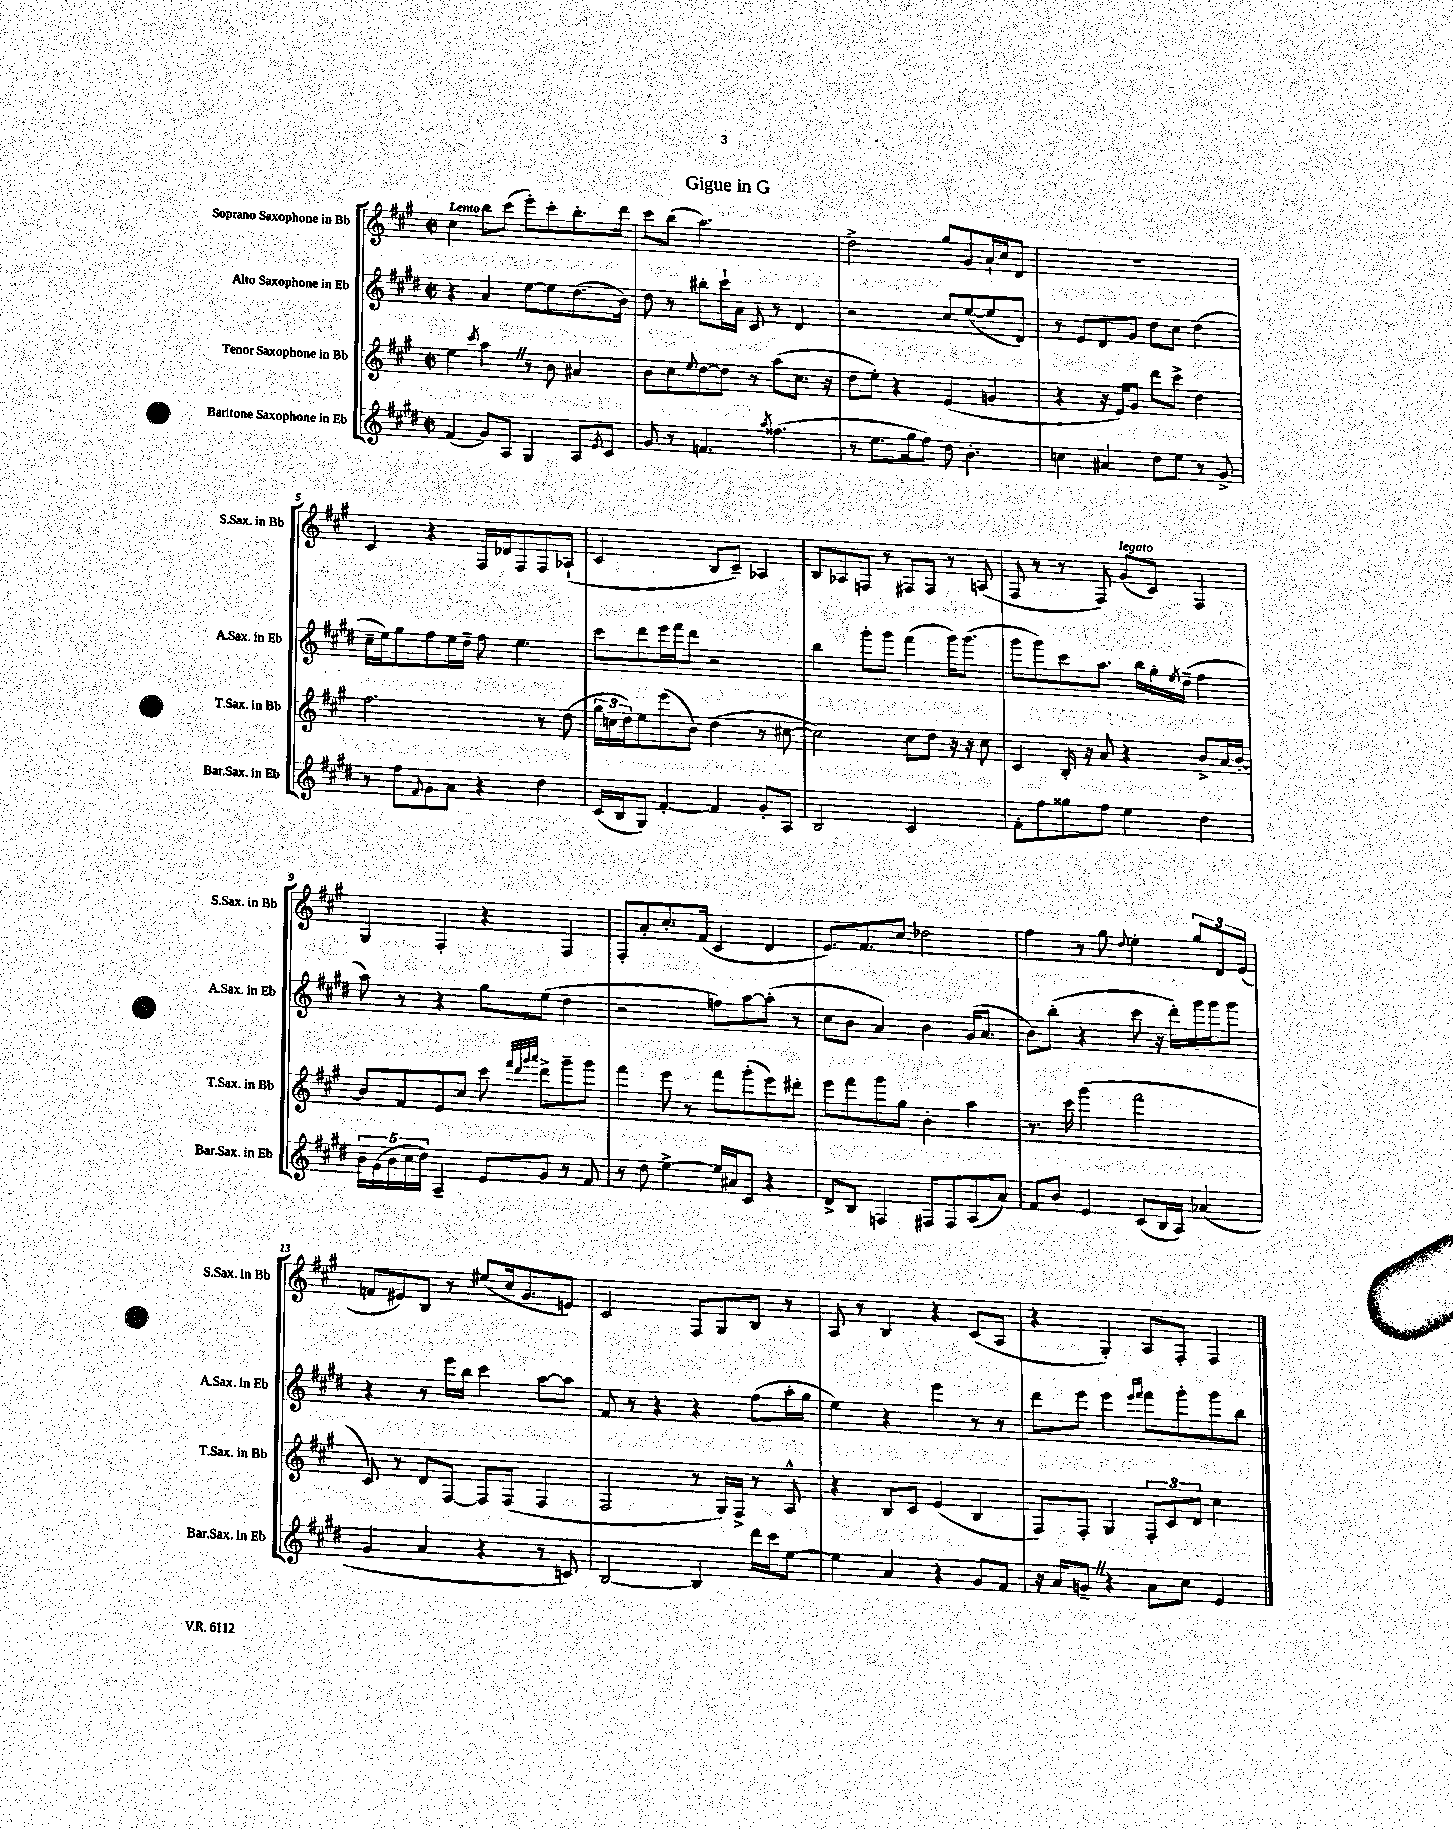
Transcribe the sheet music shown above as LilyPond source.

\header { title = "Gigue in G" }
<<
\new StaffGroup <<
\new Staff = "s0" \with { instrumentName = "Soprano Saxophone in Bb" shortInstrumentName = "S.Sax. in Bb" } {
    \clef treble \key a \major \defaultTimeSignature \time 2/2 \tempo "Lento"
    cis''4 b''8 cis'''8( e'''8-.) cis'''8-. b''8.-. d'''16 |
    cis'''8 b''8( a''2.) |
    d''2-> gis''8 gis'8 a'16-! cis''16 d'8 |
    R1 |
    cis'4 r4 fis16 des'16 fis8 fis8 aes8-!( |
    cis'2 b8 cis'8--) aes4 |
    b8 aes8 f8 r8 fis8 fis8 r8 a8( |
    fis8 r8 r8 fis8) gis'8^\markup { \italic "legato" }( cis'8) fis4 |
    gis4 fis4-. r4 fis4 |
    fis8-. a'8-. cis''8.-. fis'16( cis'4 d'4 |
    e'8.) fis'8. cis''8 des''2 |
    fis''4 r8 gis''8 \appoggiatura { d''8 } e''4-. \tuplet 3/2 { gis''8 d'8 e'8( } |
    f'8 eis'8) b8 r8 eis''8( cis''16 gis'8. e'8) |
    cis'2 fis8 gis8 b8 r8 |
    a8 r8 b4 r4 cis'8( a8 |
    r4 gis4-.) a8 fis8-. fis4 \bar "|." |
}
\new Staff = "s1" \with { instrumentName = "Alto Saxophone in Eb" shortInstrumentName = "A.Sax. in Eb" } {
    \clef treble \key e \major \defaultTimeSignature \time 2/2
    r4 a'4 e''8~ e''8 dis''8.( b'16) |
    dis''8 r8 bis''8-. cis'''16-! a'16 cis'8 r8 dis'4 |
    r2 cis''8 e''8~( e''8 dis'8) |
    r8 e'8 dis'8 gis'8 dis''8 cis''8 dis''4( |
    cis''16-- e''16) gis''8 fis''8 e''16 dis''16-- fis''8 e''4. |
    cis'''8 dis'''8 e'''16 fis'''16 dis'''8 r2 |
    b''4 gis'''8-. gis'''8 fis'''4( gis'''16) gis'''8.( |
    gis'''8 gis'''8) cis'''8 a''8. b''16 gis''16-. \acciaccatura { e''8 } dis''16--( fis''4 |
    a''8) r8 r4 gis''8 e''8( dis''4 |
    r2 f''8) a''8~ a''8-.( r8 |
    cis''8 b'8 a'4) b'4 gis'16( a'8. |
    b'8) b''8-.( r4 cis'''8 r16 dis'''16-.) gis'''16 gis'''16 gis'''8 |
    r4 r8 e'''16 b''16 cis'''4 a''8~ a''8 |
    fis'8 r8 r4 r4 fis''8( a''16-. gis''16 |
    e''4) r4 e'''4 r8 r8 |
    dis'''8 e'''8 e'''4 \grace { e'''16 fis'''16 } fis'''8 gis'''8-. gis'''8 b''8 \bar "|." |
}
\new Staff = "s2" \with { instrumentName = "Tenor Saxophone in Bb" shortInstrumentName = "T.Sax. in Bb" } {
    \clef treble \key a \major \defaultTimeSignature \time 2/2
    e''4 \acciaccatura { cis'''8 } a''4 \once \override BreathingSign.text = \markup { \musicglyph "scripts.caesura.straight" } \breathe r8 b'8 ais'4 |
    b'8 cis''8 \appoggiatura { e''8 } d''8~ d''8 r8 a''8( cis''8. r16 |
    d''8 e''8-.) r4 e'4( g'4 |
    r4 r16 e'16) gis'8 d'''8 cis'''8-> d''4 |
    fis''2. r8 d''8( |
    \tuplet 3/2 { gis''16 c''16 d''16) } e''8 e'''8( b'8) d''4( r8 cis''8~ |
    cis''2) cis''8 d''8 r16 r16 cis''8 |
    cis'4 b16-. r16 a'8 r4 b'8-> a'16 b'16~-. |
    b'8 fis'8 e'8 cis''8 cis'''8 \grace { fis'''32 d'''32 gis'''32 a'''32 } d'''8-> gis'''8-- gis'''8 |
    fis'''4 e'''8 r8 fis'''8 gis'''8-.( e'''8) dis'''8-. |
    e'''8 fis'''8 gis'''8 gis''8 b'4-. a''4 |
    r8. cis'''16 gis'''4( fis'''2 |
    cis'8) r8 d'8 fis8~ fis8 fis8( fis4 |
    fis2 r8 gis16) fis16-> r8 a8-^ |
    r4 b8 cis'8 e'4( b4 |
    fis8) fis8-. gis4 \tuplet 3/2 { fis8-. cis'8 d'8 } cis''4 \bar "|." |
}
\new Staff = "s3" \with { instrumentName = "Baritone Saxophone in Eb" shortInstrumentName = "Bar.Sax. in Eb" } {
    \clef treble \key e \major \defaultTimeSignature \time 2/2
    fis'4( gis'8) a8 gis4 a8 \acciaccatura { e'8 } cis'8 |
    gis'8 r8 f'4. \acciaccatura { a''8 } fisis''4.( |
    r8 e''8. gis''16 fis''8) dis''8 b'4.-. |
    c''4 ais'4 dis''8 e''8 r8 gis'8-> |
    r8 fis''8 \appoggiatura { fis'8 } gis'8 a'8 r4 dis''4 |
    cis'16( b16 gis8) fis'4~-. fis'4 gis'8-. a8 |
    b2 cis'2 |
    fis'8-. fis''8 gisis''8 fis''8 e''4 dis''4 |
    \tuplet 5/4 { b'16 gis'16( b'16 cis''16 dis''16) } a4-- e'8 gis'8 r8 fis'8 |
    r8 dis''8 e''4~-> e''16 ais'16 cis'8 r4 |
    dis'8-> b8 f4 fis8 fis8 a8( a'8) |
    fis'8 b'8 e'4 cis'8( b16 a16) aes'4( |
    gis'4 a'4 r4 r8 c'8) |
    b2~ b4 dis'''16 cis'''16 e''8~ |
    e''4 a'4 r4 gis'8 fis'8 |
    r16 a'16 g'8-- \once \override BreathingSign.text = \markup { \musicglyph "scripts.caesura.straight" } \breathe r4 a'8 cis''8 e'4 \bar "|." |
}
>>
>>
